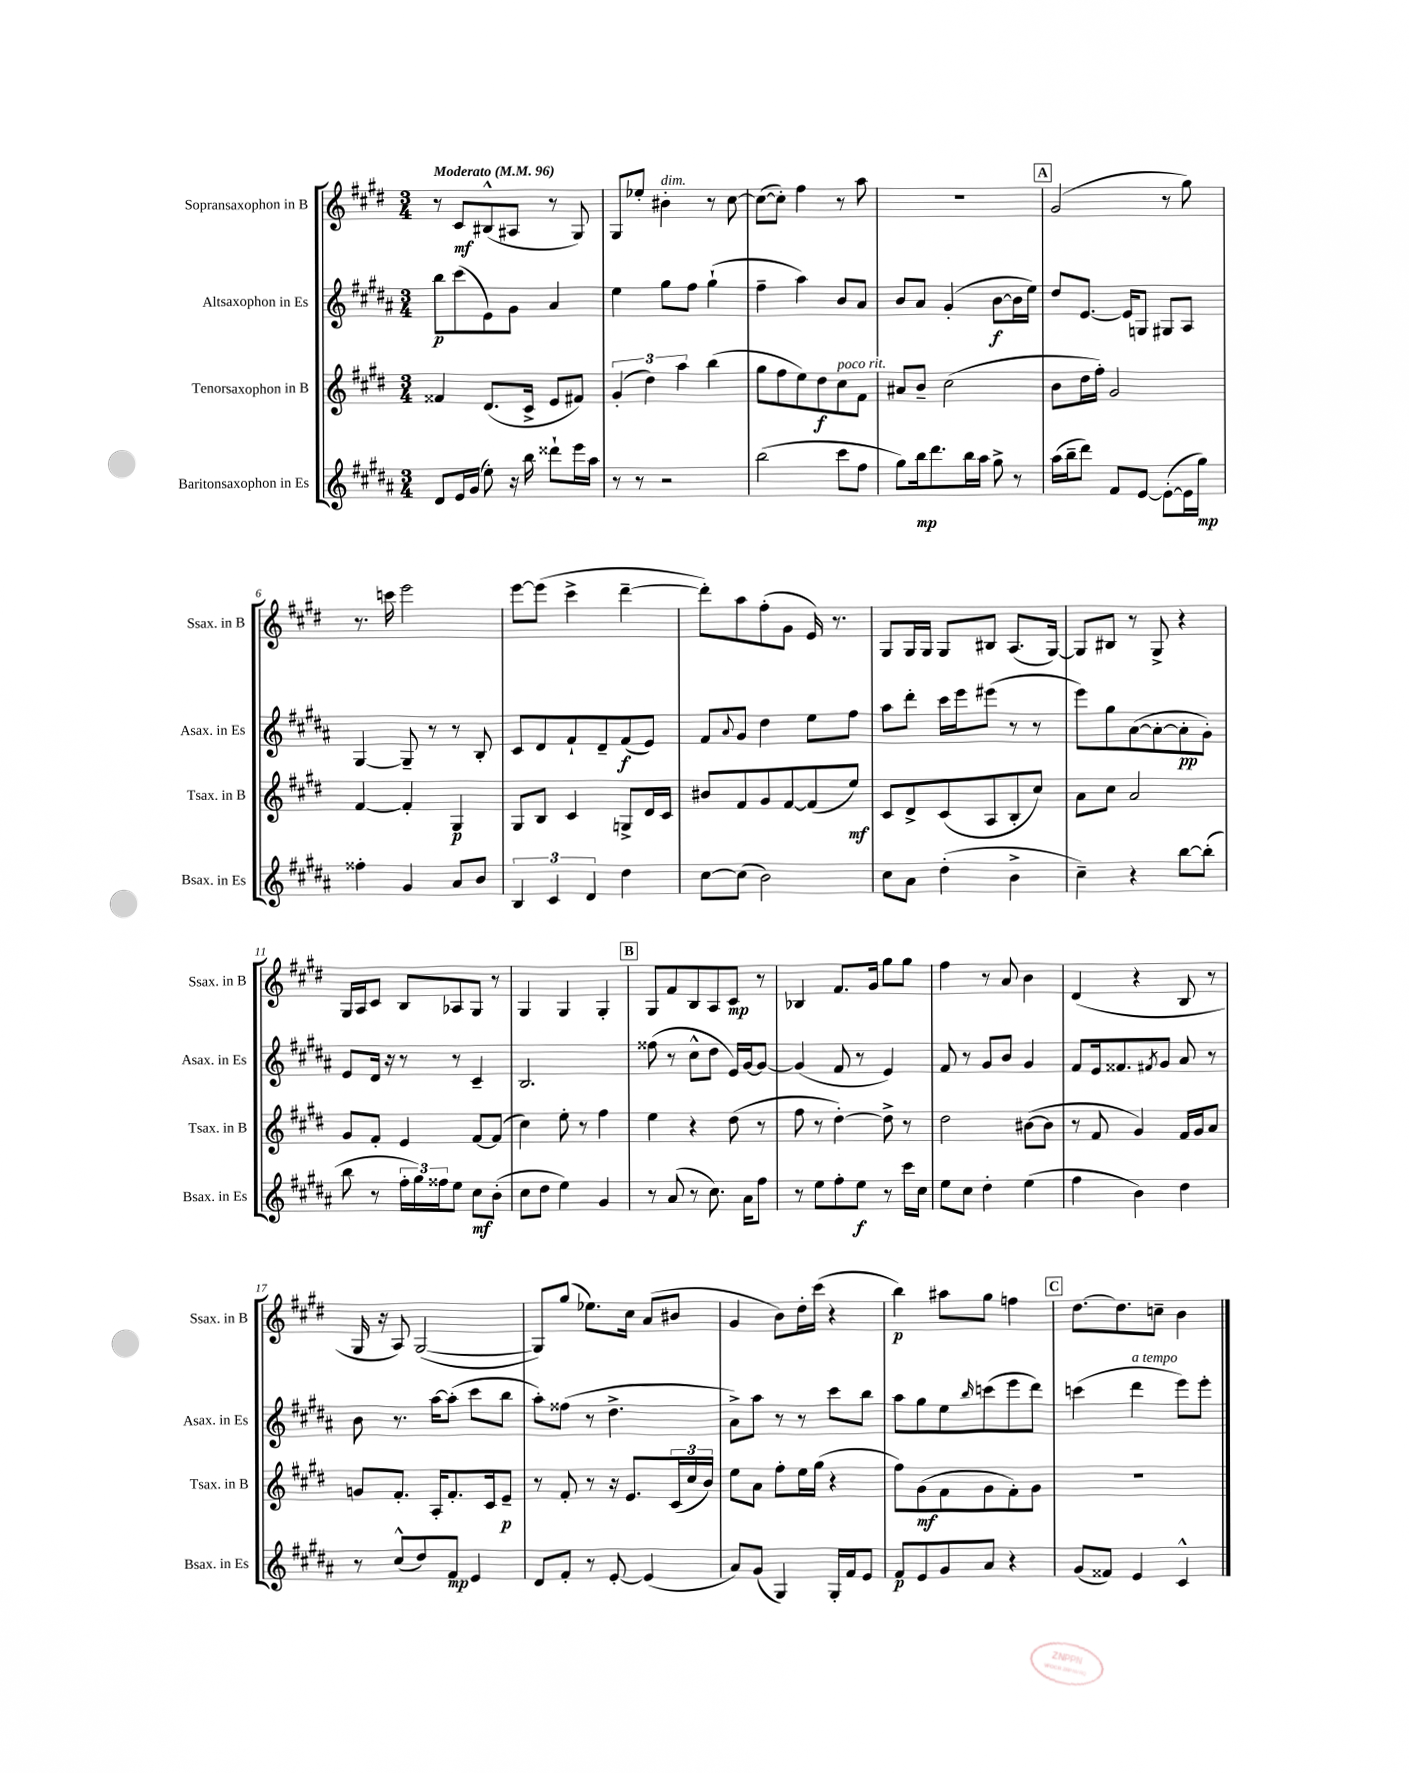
<<
\new StaffGroup <<
\new Staff = "s0" \with { instrumentName = "Sopransaxophon in B" shortInstrumentName = "Ssax. in B" } {
    \clef treble \key e \major \numericTimeSignature \time 3/4 \tempo "Moderato" 4 = 96
    r8 cis'8\mf bis8-^( ais8 r8 gis8) |
    gis8 ees''8-. bis'4-.^\markup { \italic "dim." } r8 cis''8~ |
    cis''8~( cis''8-.) fis''4 r8 a''8 |
    R2. |
    \mark \markup { \box "A" } gis'2( r8 gis''8) |
    r8. c'''16 e'''2 |
    e'''8~ e'''8( cis'''4-> dis'''4~-- |
    dis'''8-.) a''8 fis''8-.( gis'8 e'16) r8. |
    gis8 gis16 gis16 gis8 bis8 a8.( gis16~) |
    gis8 bis8 r8 gis8-> r4 |
    gis16 a16 cis'8 b8 aes8 gis8 r8 |
    gis4 gis4 gis4-. |
    \mark \markup { \box "B" } gis8 fis'8 b8 a8 cis'8\mp r8 |
    bes4 fis'8. gis'16 gis''8 gis''8 |
    fis''4 r8 a'8 b'4 |
    dis'4( r4 b8 r8 |
    gis16 r16 a8) gis2~( |
    gis8) gis''8( ees''8.) cis''16 a'8( bis'8 |
    gis'4 b'8) dis''16-. cis'''16( r4 |
    b''4\p) ais''8 gis''8 f''4 |
    \mark \markup { \box "C" } dis''8.~ dis''8. c''8-- b'4 \bar "|." |
}
\new Staff = "s1" \with { instrumentName = "Altsaxophon in Es" shortInstrumentName = "Asax. in Es" } {
    \clef treble \key b \major \numericTimeSignature \time 3/4
    b''8\p cis'''8( e'8) gis'8 ais'4 |
    e''4 gis''8 fis''8 gis''4-!( |
    fis''4-- ais''4) b'8 ais'8 |
    b'8 ais'8 gis'4-.( b'8~\f b'16 e''16) |
    \mark \markup { \box "A" } dis''8 e'8.~ e'16 g8 gis8 ais8 |
    gis4~ gis8-- r8 r8 b8-. |
    cis'8 dis'8 fis'8-! dis'8-- fis'8\f( e'8) |
    fis'8 \appoggiatura { ais'8 } gis'8 dis''4 e''8 fis''8 |
    ais''8 dis'''8-. cis'''16 e'''16 eis'''8( r8 r8 |
    e'''8) gis''8 ais'8~( ais'8~-. ais'8-.\pp gis'8-.) |
    e'8 dis'16 r16 r8 r8 cis'4-- |
    b2. |
    \mark \markup { \box "B" } fisis''8( r8 cis''8-^ dis''8 e'16) gis'16~ gis'8~ |
    gis'4( fis'8 r8 e'4) |
    fis'8 r8 gis'8 b'8 gis'4 |
    fis'8 e'16 fisis'8. \acciaccatura { fis'8 } gis'8 ais'8 r8 |
    b'8 r8. ais''16~ ais''8-.( cis'''8 b''8 |
    ais''8-.) fisis''8( r8 dis''4.-> |
    ais'8->) ais''8 r8 r8 cis'''8 b''8 |
    ais''8 gis''8 e''8 \grace { b''16 } c'''8( e'''8 dis'''8) |
    \mark \markup { \box "C" } c'''4( dis'''4^\markup { \italic "a tempo" } e'''8) e'''8-. \bar "|." |
}
\new Staff = "s2" \with { instrumentName = "Tenorsaxophon in B" shortInstrumentName = "Tsax. in B" } {
    \clef treble \key e \major \numericTimeSignature \time 3/4
    fisis'4 dis'8.( cis'16-> e'8 fis'8) |
    \tuplet 3/2 { gis'4-.( dis''4) a''4 } b''4( |
    gis''8 fis''8 e''8) dis''8\f cis''8^\markup { \italic "poco rit." } fis'8 |
    ais'8 b'8-- cis''2( |
    \mark \markup { \box "A" } b'8 dis''16 fis''16-.) gis'2 |
    fis'4~ fis'4-. gis4\p |
    gis8 b8 cis'4 g8-> dis'16 cis'16 |
    bis'8 fis'8 gis'8 fis'8~ fis'8( e''8\mf) |
    cis'8 dis'8-> cis'8( a8 b8-. cis''8) |
    a'8 cis''8 a'2 |
    gis'8 fis'8-. e'4 fis'8~ fis'8( |
    cis''4) e''8-. r8 fis''4 |
    \mark \markup { \box "B" } e''4 r4 dis''8( r8 |
    fis''8 r8 dis''4~-.) dis''8-> r8 |
    dis''2 bis'8~( bis'8 |
    r8 fis'8 gis'4) fis'16 gis'16 a'8 |
    g'8 fis'8.-. a16-. fis'8.-. cis'16 e'8--\p |
    r8 fis'8-. r8 r16 e'8. \tuplet 3/2 { cis'16( cis''16 b'16) } |
    e''8 a'8 fis''8-. e''16 gis''16( r4 |
    fis''8) gis'8\mf( fis'8 gis'8 fis'8-.) gis'8 |
    \mark \markup { \box "C" } R2. \bar "|." |
}
\new Staff = "s3" \with { instrumentName = "Baritonsaxophon in Es" shortInstrumentName = "Bsax. in Es" } {
    \clef treble \key b \major \numericTimeSignature \time 3/4
    dis'8 e'16 gis'16( e''8-.) r16 b''16 disis'''8-! e'''16 ais''16 |
    r8 r8 r2 |
    b''2( cis'''8 fis''8 |
    gis''8) b''16\mp dis'''8. b''16 ais''16 gis''8-> r8 |
    \mark \markup { \box "A" } ais''16( b''16-- dis'''8) fis'8 e'8~ e'8~-.( e'16 gis''16\mp) |
    fisis''4-. gis'4 ais'8 b'8 |
    \tuplet 3/2 { b4 cis'4 dis'4 } dis''4 |
    cis''8~ cis''8( b'2) |
    cis''8 ais'8 dis''4-.( b'4-> |
    cis''4--) r4 b''8~ b''8-.( |
    b''8 r8 \tuplet 3/2 { fis''16-. gis''16) fisis''16 } e''8 cis''8\mf b'8-.( |
    cis''8 dis''8 e''4) gis'4 |
    \mark \markup { \box "B" } r8 ais'8( r8 cis''8.) ais'16 fis''8 |
    r8 e''8 fis''8-. e''8\f r8 cis'''16 cis''16 |
    e''8 cis''8 dis''4-. e''4( |
    fis''4 b'4) dis''4 |
    r8 cis''8-^( dis''8) fis'8\mp e'4 |
    dis'8 fis'8-. r8 e'8~-. e'4( |
    ais'8) gis'8( gis4) gis16-. fis'16 e'8 |
    fis'8\p e'8 gis'8 ais'8 r4 |
    \mark \markup { \box "C" } gis'8( fisis'8) e'4 cis'4-^ \bar "|." |
}
>>
>>
